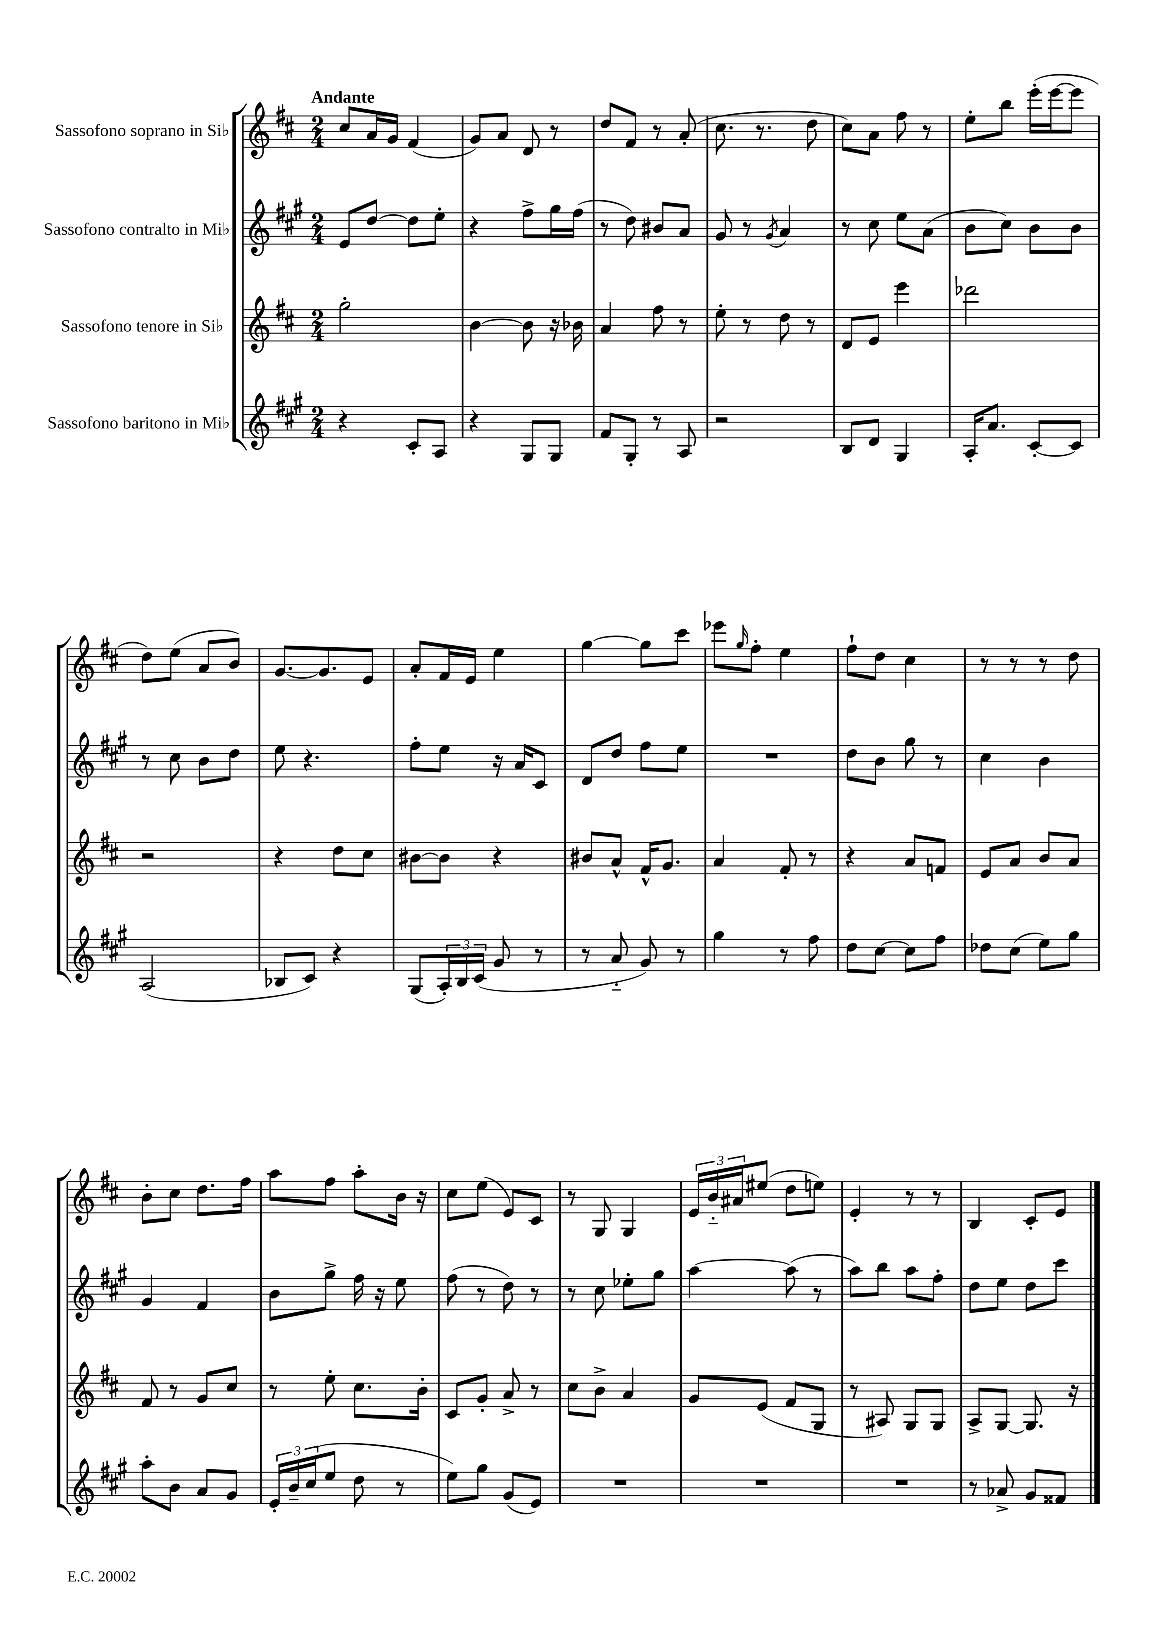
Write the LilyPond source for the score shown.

<<
\new StaffGroup <<
\new Staff = "s0" \with { instrumentName = "Sassofono soprano in Sib" } {
    \clef treble \key d \major \numericTimeSignature \time 2/4 \tempo "Andante"
    cis''8 a'16 g'16 fis'4( |
    g'8) a'8 d'8 r8 |
    d''8 fis'8 r8 a'8-.( |
    cis''8. r8. d''8 |
    cis''8) a'8 fis''8 r8 |
    e''8-. b''8 e'''16-.( e'''16~ e'''8 |
    d''8) e''8( a'8 b'8) |
    g'8.~ g'8. e'8 |
    a'8-. fis'16 e'16 e''4 |
    g''4~ g''8 cis'''8 |
    ees'''8 \grace { g''16 } fis''8-. e''4 |
    fis''8-! d''8 cis''4 |
    r8 r8 r8 d''8 |
    b'8-. cis''8 d''8. fis''16 |
    a''8 fis''8 a''8-. b'16 r16 |
    cis''8 e''8( e'8) cis'8 |
    r8 g8 g4 |
    \tuplet 3/2 { e'16 b'16-_ ais'16 } eis''8( d''8 e''8) |
    e'4-. r8 r8 |
    b4 cis'8-. e'8 \bar "|." |
}
\new Staff = "s1" \with { instrumentName = "Sassofono contralto in Mib" } {
    \clef treble \key a \major \numericTimeSignature \time 2/4
    e'8 d''8~ d''8 e''8-. |
    r4 fis''8-> gis''16 fis''16( |
    r8 d''8) bis'8 a'8 |
    gis'8 r8 \acciaccatura { gis'8 } a'4 |
    r8 cis''8 e''8 a'8( |
    b'8 cis''8) b'8 b'8 |
    r8 cis''8 b'8 d''8 |
    e''8 r4. |
    fis''8-. e''8 r16 a'16 cis'8 |
    d'8 d''8 fis''8 e''8 |
    R2 |
    d''8 b'8 gis''8 r8 |
    cis''4 b'4 |
    gis'4 fis'4 |
    b'8 gis''8-> fis''16 r16 e''8 |
    fis''8( r8 d''8) r8 |
    r8 cis''8 ees''8-. gis''8 |
    a''4~ a''8( r8 |
    a''8) b''8 a''8 fis''8-. |
    d''8 e''8 d''8 cis'''8 \bar "|." |
}
\new Staff = "s2" \with { instrumentName = "Sassofono tenore in Sib" } {
    \clef treble \key d \major \numericTimeSignature \time 2/4
    g''2-. |
    b'4~ b'8 r16 bes'16 |
    a'4 fis''8 r8 |
    e''8-. r8 d''8 r8 |
    d'8 e'8 e'''4 |
    des'''2 |
    r2 |
    r4 d''8 cis''8 |
    bis'8~ bis'8 r4 |
    bis'8 a'8-^ fis'16-^ g'8. |
    a'4 fis'8-. r8 |
    r4 a'8 f'8 |
    e'8 a'8 b'8 a'8 |
    fis'8 r8 g'8 cis''8 |
    r8 e''8-. cis''8. b'16-. |
    cis'8 g'8-. a'8-> r8 |
    cis''8 b'8-> a'4 |
    g'8 e'8( fis'8 g8 |
    r8 ais8) g8 g8 |
    a8-> g8~ g8. r16 \bar "|." |
}
\new Staff = "s3" \with { instrumentName = "Sassofono baritono in Mib" } {
    \clef treble \key a \major \numericTimeSignature \time 2/4
    r4 cis'8-. a8 |
    r4 gis8 gis8 |
    fis'8 gis8-. r8 a8 |
    r2 |
    b8 d'8 gis4 |
    a16-. a'8. cis'8~-. cis'8 |
    a2( |
    bes8 cis'8) r4 |
    gis8( \tuplet 3/2 { a16-.) b16 cis'16( } gis'8 r8 |
    r8 a'8-_ gis'8) r8 |
    gis''4 r8 fis''8 |
    d''8 cis''8~ cis''8 fis''8 |
    des''8 cis''8( e''8) gis''8 |
    a''8-. b'8 a'8 gis'8 |
    \tuplet 3/2 { e'16-. b'16-- cis''16( } e''8 d''8 r8 |
    e''8) gis''8 gis'8( e'8) |
    R2 |
    R2 |
    R2 |
    r8 aes'8-> gis'8 fisis'8 \bar "|." |
}
>>
>>
\layout { \context { \Score \remove "Bar_number_engraver" } }
